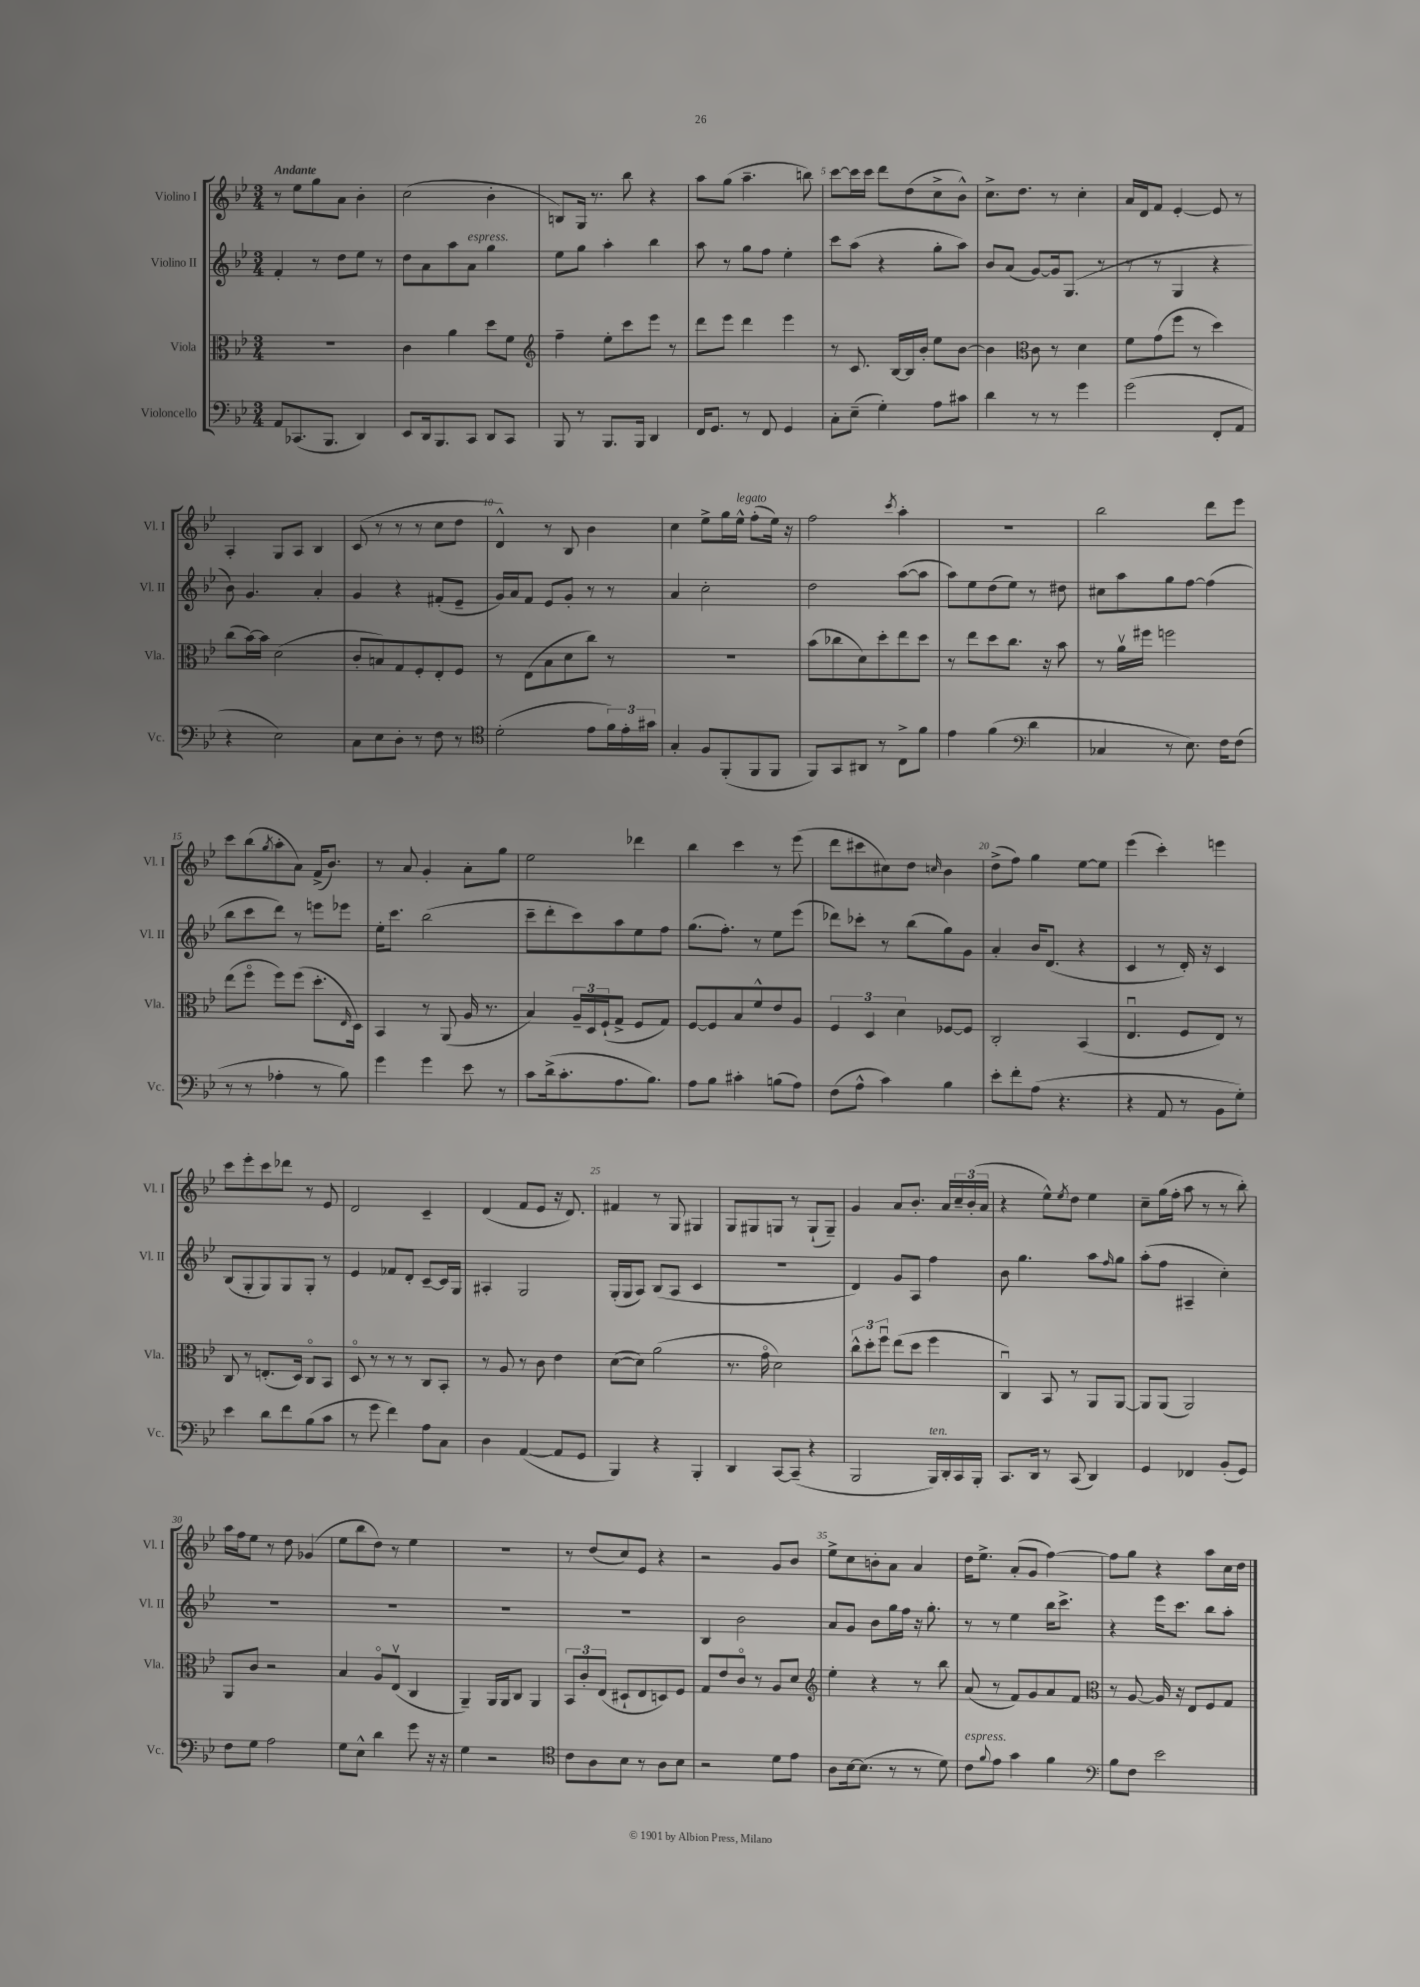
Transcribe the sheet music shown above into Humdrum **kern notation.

**kern	**kern	**kern	**kern
*staff4	*staff3	*staff2	*staff1
*clefF4	*clefC3	*clefG2	*clefG2
*k[b-e-]	*k[b-e-]	*k[b-e-]	*k[b-e-]
*M3/4	*M3/4	*M3/4	*M3/4
8AA	2.r	4f'	8r
(8.CC-	.	.	8ee-
.	.	8r	8gg
8.BBB-	.	.	.
.	.	8dd	8a
4DD)	.	8ee-	4b-'
.	.	8r	.
=	=	=	=
8EE-	4c	8dd	(2cc
16DD	.	8a	.
8.BBB-	.	.	.
.	4a	8aa	.
8CC	.	8a	.
8DD	8dd	4gg	4b-'
8CC	8f	.	.
=	=	=	=
*	*clefG2	*	*
8BBB-	4ff~	8ee-	8B)
8r	.	8gg	16G
.	.	.	8.r
8.BBB-	8ee-'	4aa'	.
.	8ccc	.	8bb-
16BBB-	.	.	.
4DD	8eee-	4bb-	4r
.	8r	.	.
=	=	=	=
16FF	8ddd	8aa	8aa
8.GG	.	.	.
.	8eee-	8r	(8gg
8r	4ddd	8gg	4.aa~
8FF	.	8ff	.
4GG	4eee-	4ee-'	.
.	.	.	8bb)
=	=	=	=
8C'	8r	8ccc	[8ccc
(8E-~	8.c	(8aa	16ccc]
.	.	.	16ccc
4G')	.	4r	8ddd
.	[16B-	.	.
.	16B-]	.	(8dd
.	16b-'	.	.
8A	8ee-	8gg'	8cc^
8c#	[8b-	8aa)	8b-^^)
=	=	=	=
4d	4b-]	8b-	8.cc^
.	.	(8a	.
.	.	.	8.dd
*	*clefC3	*	*
8r	8c	[8g)	.
8r	8r	16g]	8r
.	.	(8.G	.
4g	4d	.	4cc'
.	.	8r	.
=	=	=	=
(2g	8f	8r	16a
.	.	.	16d
.	(8g	8r	8f
.	8ff	4G	[4e-'
.	8r	.	.
8FF'	4dd)	4r	8e-]
8AA	.	.	8r
=	=	=	=
4r	(8cc	8b-)	4A'
.	[16b-)	4.g	.
.	16b-]	.	.
2E-)	(2d	.	8G
.	.	.	8A
.	.	4a'	4B-
=	=	=	=
8C	8c'	4g	(8c
8E-	8B)	.	8r
8D'	8G	4r	8r
8r	8F'	.	8r
8F	8E-'	(8f#'	8cc
8r	8F	8e-~	8dd
=	=	=	=
*clefC4	*	*	*
(2d'	8r	16g)	4d^^)
.	.	16a	.
.	(8E-	8f	.
.	8B-	8e-	8r
.	8d	8g'	8B-
8e-	8cc)	8r	4b-
24f)	8r	8r	.
24e-'	.	.	.
24g#	.	.	.
=	=	=	=
4G'	2.r	4a	4cc
8F	.	2cc'	8ee-^
(8FF'	.	.	16gg
.	.	.	16ee-^^
8FF	.	.	(8ff'
8FF	.	.	16ee-)
.	.	.	16r
=	=	=	=
8FF)	(8b-	2dd	2ff
8GG	8cc-	.	.
8AA#	8d)	.	.
8r	8dd'	.	.
.	.	.	8qccc
8C^	8ee-	([8aa	4aa'
8f	8dd	8aa]	.
=	=	=	=
4e-	8r	8aa)	2.r
.	8ee-	8ee-	.
(4f	8dd	(8dd	.
.	8.cc	8ee-)	.
*clefF4	*	*	*
4d	.	8r	.
.	16r	.	.
.	8b-	8dd#	.
=	=	=	=
4C-	8r	8cc#	2bb-
.	16av	8aa	.
.	16ff#	.	.
8r	2ff	8gg	.
8.E-)	.	[8ff	.
.	.	(4ff]	8ddd
16F	.	.	.
(8F	.	.	8eee-
=	=	=	=
8r	(8ee-	8bb-	8ccc
8r	8ffo	8ccc	(8bb-
.	.	.	8qgg
4A-'	8ff)	8ddd)	8aa'
.	(8ff	8r	8a)
8r	8.dd'	8eee	(16f^
.	.	.	8.b-)
8B-)	.	8eee-	.
.	16qqE-	.	.
.	16D)	.	.
=	=	=	=
4g	4BB-	16ee-'	8r
.	.	8.ccc	.
.	.	.	8a
4g	8r	(2bb-	4g'
.	(8AA	.	.
8e-	16A	.	8a'
.	8.r	.	.
8r	.	.	8gg
=	=	=	=
8c	4B-)	8ccc~	2ee-
(16d^	.	8ddd'	.
8.c'	.	.	.
.	24A~	8ccc)	.
.	24D	.	.
.	(24F`	.	.
8.A	8G^	8aa	.
.	8F	8ee-	4ddd-
8.B-)	.	.	.
.	8G)	8ff	.
=	=	=	=
8A	[8F	(8.gg	4bb-
8B-	8F]	.	.
.	.	8.ff')	.
4c#'	8B-	.	4ccc
.	8f^^	8r	.
(8B	8e-	8ee-	8r
8A)	8A	(8eee-	(8eee-
=	=	=	=
(8F	6F	8ddd-)	8ddd
8A^^	.	8ccc-'	8ccc#
.	6D	.	.
4c)	.	8r	8cc#)
.	6d	.	.
.	.	(8bb-	8dd
.	.	.	16qqcc
4B-	[8F-	8gg)	4b-
.	8F-]	8g	.
=	=	=	=
8e-'	2C'	4a'	(8dd^
8f'	.	.	8ff)
(8A	.	16b-	4gg
.	.	(8.d	.
4.r	.	.	.
.	(4BB-	4r	[8ee-
.	.	.	8ee-]
=	=	=	=
4r	4.E-u	4c	(4eee-
8AA	.	8r	4ccc')
8r	8F	16d')	.
.	.	16r	.
8BB-	8E-)	4c	4eee
8G')	8r	.	.
=	=	=	=
4e-	8C	(8B-	8ccc
.	8r	8G'	8eee-'
8d	(8.E'	8G)	8ccc
8f	.	8G	8ddd-
.	16D)	.	.
(8B-	8Co	8G'	8r
8c	8BB-	8r	8e-
=	=	=	=
8r	8Do	4e-	2d
8g	8r	.	.
4f)	8r	8f-	.
.	8r	8d'	.
8A	8C	[8c~	4c~
8C	8BB-'	16c]	.
.	.	16G	.
=	=	=	=
4D	8r	4A#'	(4d
.	8A	.	.
([4AA	8r	2G	8f
.	8c	.	8e-
8AA]	4e-	.	16r
.	.	.	8.d)
8GG	.	.	.
=	=	=	=
4BBB-)	([8d	(16G'	4f#
.	.	16G	.
.	8d])	8A)	.
4r	(2a	(8B-	8r
.	.	8A	8G
4BBB-'	.	4c	4G#
=	=	=	=
4DD	8.r	2.r	8G
.	.	.	8G#
.	16go	.	.
[8CC	2d)	.	8G
(8CC~]	.	.	8r
4r	.	.	(8G`
.	.	.	8G~)
=	=	=	=
2BBB-	12cc^^	4d)	4g
.	12dd'	.	.
.	12ffu	.	.
.	(8ee-	8g	8a
.	8dd	8A	8.b-'
16BBB-)	4ff	4ff	.
16DD'	.	.	16a
16CC	.	.	24cc~
.	.	.	(24b-'
16BBB-'	.	.	.
.	.	.	24a
=	=	=	=
8.CC	4Cu)	8b-	4r
.	.	4.gg	.
16DD	.	.	.
8r	8BB-	.	8ee-^^)
.	.	.	8qee-
(8CC	8r	.	8dd
4DD)	8AA	8aa	4ee-
.	.	16qqff	.
.	[8AA	8gg	.
=	=	=	=
4GG	8AA]	(8aa'	8cc~
.	(8AA	8ff	(16gg
.	.	.	16ff'
4FF-	2AA)	4A#~	8aa
.	.	.	8r
(8BB-'	.	4cc')	8r
8GG)	.	.	8bb-')
=	=	=	=
8F	8AA	2.r	16aa
.	.	.	16ff
8G	8c	.	8ee-
2A	2r	.	8r
.	.	.	8dd
.	.	.	(4g-
=	=	=	=
8G	4B-	2.r	8ee-
8E-^^	.	.	8bb-
4d	8Ao	.	8dd)
.	(8E-v	.	8r
8g	4C	.	4ee-
16r	.	.	.
16r	.	.	.
=	=	=	=
4G	4AA~)	2.r	2.r
2r	16AA	.	.
.	16AA	.	.
.	8C	.	.
.	4AA	.	.
=	=	=	=
*clefC4	*	*	*
8c	12BB-	2.r	8r
.	12c'	.	.
8A	.	.	(8dd
.	(12E-	.	.
8B-	8D#`	.	8cc)
8r	8E-	.	8e-
8A	8D)	.	4r
8B-	8F	.	.
=	=	=	=
2r	8G	4B-	2r
.	8e-	.	.
.	8co	2b-	.
.	8r	.	.
8d	8A	.	8g
8e-	8d	.	8b-
=	=	=	=
*	*clefG2	*	*
8A	4ee-'	8a	8ee-^
[16B-	.	8g	8cc
(8.B-]	.	.	.
.	4r	8b-	8b'
8r	.	16gg	8a
.	.	16ff	.
8r	8r	16r	4a
.	.	8.gg'	.
8d)	8bb-	.	.
=	=	=	=
8c	(8a	8r	16dd
.	.	.	8.ee-^
8qqf	.	.	.
8e-	8r	8r	.
4g	8f)	4ee-	(8a'
.	8g	.	8g
4f	8a	16bb-	[4ff)
.	.	8.ccc^	.
.	8f	.	.
=	=	=	=
*clefF4	*clefC3	*	*
8B-	8r	4r	8ff]
8F	[8A	.	8gg
2e-	16A]	16eee-	4r
.	16r	8.ccc	.
.	8E-	.	.
.	8F	8bb-	8aa
.	8G	8aa'	16cc
.	.	.	16dd
==	==	==	==
*-	*-	*-	*-
